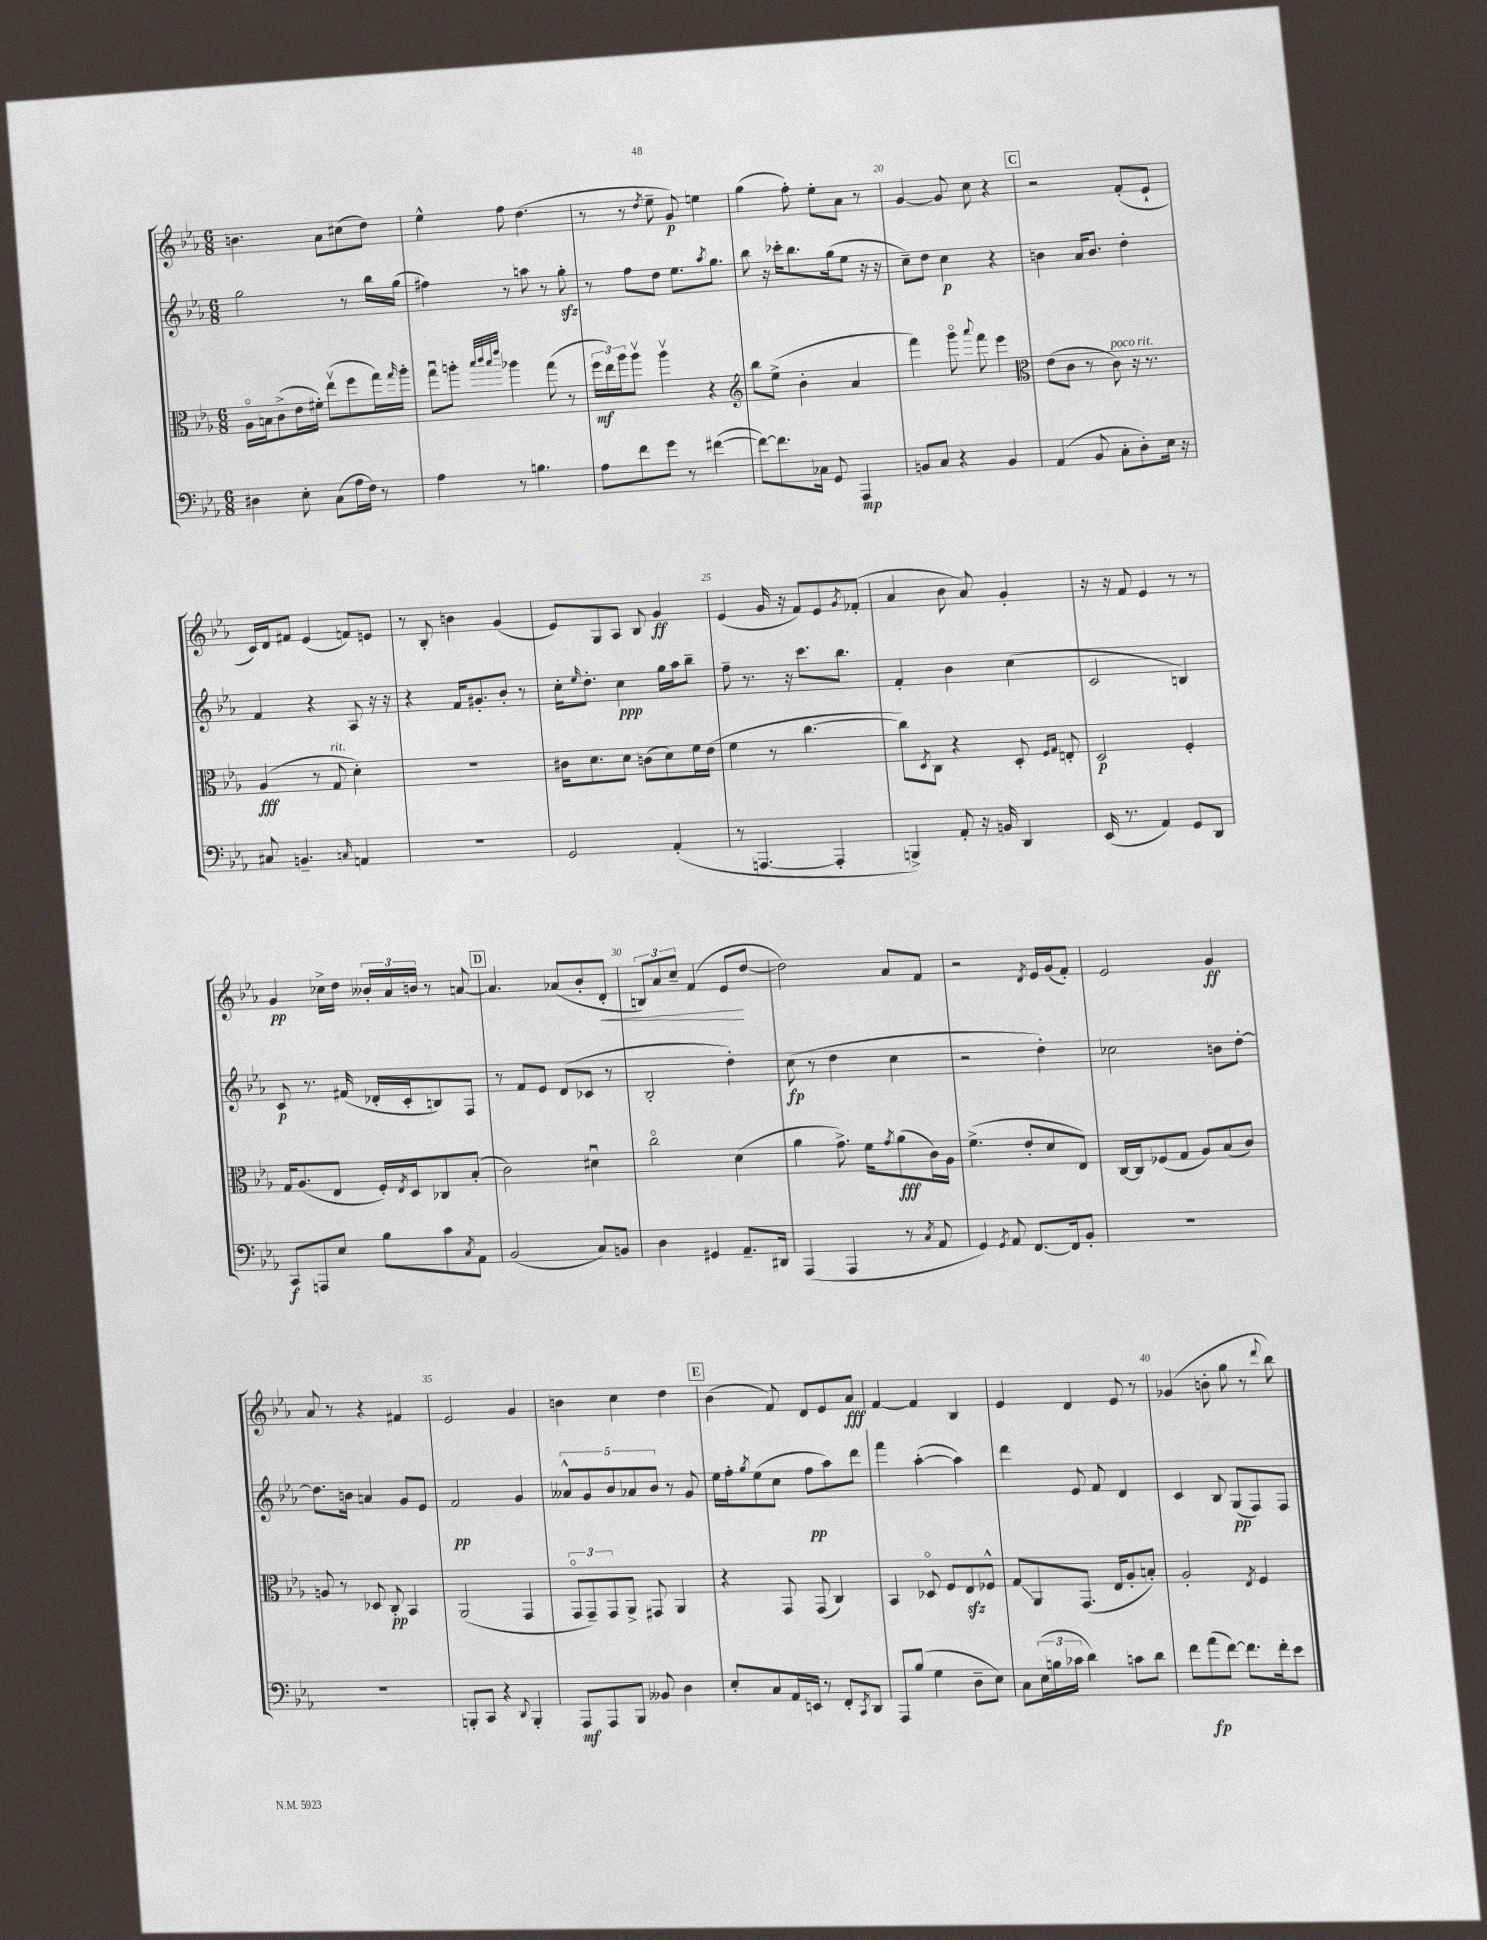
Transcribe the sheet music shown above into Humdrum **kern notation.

**kern	**kern	**kern	**kern
*staff4	*staff3	*staff2	*staff1
*clefF4	*clefC3	*clefG2	*clefG2
*k[b-e-a-]	*k[b-e-a-]	*k[b-e-a-]	*k[b-e-a-]
*M6/8	*M6/8	*M6/8	*M6/8
4D#	16A-o	2gg	4.b
.	16B	.	.
.	(8c^	.	.
8E-'	16e-	.	.
.	16f#')	.	.
(8C	(8ee-v	.	8a-
16A-	8ff	8r	(8cc#
16F)	.	.	.
8r	16gg)	16bb-	8dd)
.	16qqgg	.	.
.	16aa-'	(16gg	.
=	=	=	=
4A-	8ggu	4ff#)	4ee-^^
.	8aa'	.	.
.	32qqbb-	.	.
.	32qqccc	.	.
.	32qqbb-	.	.
.	32qqeee-	.	.
8r	4aa-	8r	8ff
4.B	.	8aa	(4.dd
.	(8gg	8r	.
.	8r	8gg'	.
=	=	=	=
8A-	24ff	8r	8r
.	24ee-)	.	.
.	24aa-	.	.
8f	8aa-v	8ff	8r
.	.	.	8qdd
8g	4aa-v	8dd	8ee-~
8r	.	8.ee-	8g)
([4f#	4r	.	4ee
.	.	8qaa-	.
.	.	8.gg	.
=	=	=	=
*	*clefG2	*	*
8f#_)	8bb-	8bb-	(4gg
8.f#]	(8ee-^	16r	.
.	.	16ccc-'	.
.	4b-'	8.bb-	8ff')
16C-	.	.	.
8GG	.	.	8ee-'
.	.	(16gg	.
4AAA-	4a-	8ee-	8a-
.	.	16r	8r
.	.	16r	.
=	=	=	=
8BB	4fff)	8cc~)	[4g
8C	.	8dd	.
4r	8gggo	4cc	8g]
.	8qqaaa-	.	.
.	8fff	.	8cc
4BB	4eee-	4r	4r
=	=	=	=
*	*clefC3	*	*
(4AA-	(8e-	4b	2r
.	8c	.	.
8BB-	8r	16a-	.
.	.	8.b	.
8C'	8c)	.	.
8D')	16r	4dd'	(8f'
.	8.r	.	.
16E-	.	.	8e-`
16r	.	.	.
=	=	=	=
8C#	(4A-	4f	16c)
.	.	.	16d
4.BB~	.	.	8f#
.	8r	4r	(4e-
.	8G	.	.
16qqC	.	.	.
4AA	4d')	8A-	8f)
.	.	16r	8e
.	.	16r	.
=	=	=	=
2.r	2.r	4r	8r
.	.	.	8B-'
.	.	16f	4b
.	.	8.g#'	.
.	.	8b-'	(4g
.	.	8r	.
=	=	=	=
2GG	16c#	16cc'	8e-)
.	.	16qqee-	.
.	8.d	8.dd'	.
.	.	.	8G
.	8d	4cc	8A-
.	(8c	.	8B-
(4AA-'	8d)	16gg	4g
.	.	16aa-	.
.	16f	8bb-~	.
.	(16e-	.	.
=	=	=	=
8r	4f	8ff~	(4e-
[4.AAA	.	8.r	.
.	8r	.	16g
.	.	16r	16r
.	[4.cc	8.ccc	8f)
4AAA']	.	.	8e-
.	.	8.bb-	.
.	.	.	8qg
.	.	.	(8f-'
=	=	=	=
4BBB^)	8cc])	4f'	4a-
.	8qD	.	.
.	8C	.	.
8AA-'	4r	4b-	8b-
16r	.	.	8a-)
16BB	.	.	.
4DD	8D'	(4cc	4g'
.	16qqF	.	.
.	16qqG	.	.
.	8E'	.	.
=	=	=	=
(16EE-	2D	2c	16r
8.r	.	.	16r
.	.	.	8f
4AA-)	.	.	4e-
8GG	4F'	4B)	8r
8DD	.	.	8r
=	=	=	=
8CC	16G	8c	4g
.	(8.A-	.	.
8AAA	.	8.r	.
8E-	8E-	.	16cc-^
.	.	(16f#	16dd
8B-	16F')	16d-'	24b--'
.	.	.	24a-
.	8qE-	.	.
.	16D	16c'	.
.	.	.	24b
8c	8C-	8B)	8r
8qC	.	.	.
8AA-	(8B-'	8F	[8a
=	=	=	=
(2BB-	2c)	8r	4.a]
.	.	8f	.
.	.	8e-	.
.	.	(8d	(8a-
8C)	4d#u	8c-	8b-'
8BB	.	8r	8d'
=	=	=	=
4D	2cco	2B-'	12B)
.	.	.	12a-
.	.	.	12cc~
4GG#	.	.	(4f
8.AA-~	(4d	4dd')	8e-
.	.	.	[8dd
16DD#	.	.	.
=	=	=	=
(4AAA-	4a-	(8cc	2dd])
.	.	8r	.
4AAA-	8.g^)	4dd	.
.	16f	.	.
.	8qg	.	.
8r	(8a-	4cc	8a-
8qC	.	.	.
8AA-	16c)	.	8f
.	16A-	.	.
=	=	=	=
4GG)	(4.f^	2r	2r
8qGG	.	.	.
8AA-	.	.	.
[8.FF	8e-'	.	.
.	.	.	8qd
.	8d	4dd')	16e-
16FF]	.	.	(16g
8BB-'	8E-)	.	8f')
=	=	=	=
2.r	[16C	2cc-	2e-
.	16C]	.	.
.	(8F-	.	.
.	8G	.	.
.	8A-)	.	.
.	(8B-	8b	4g
.	8c)	[8dd'	.
=	=	=	=
2.r	8A	8.dd]	8a-
.	8r	.	8r
.	.	16b	.
.	8D-	4a	4r
.	8C'	.	.
.	4BB-	8g	4f#
.	.	8e-	.
=	=	=	=
8BBB'	(2AA-	2f	2e-
8CC	.	.	.
4r	.	.	.
8qqDD	.	.	.
4BBB'	4GG	4g	4g
=	=	=	=
8AAA-	12GGo	10a--^^	4b
.	12GG~)	.	.
.	.	10g	.
8AAA-	.	.	.
.	12GG	.	.
.	.	10b-	.
8BBB-	8AA-^	.	4cc
.	.	10a-	.
8BB--	8GG#	.	.
.	.	10b-	.
4D	4AA-	8r	4dd
.	.	8g	.
=	=	=	=
8E-'	4r	16ee-	(4b-
.	.	16ff'	.
.	.	8qgg	.
8C	.	(8ee-	.
16AA-	8GG	8cc	8f)
16EE	.	.	.
8r	(8GG	8ff	8d
8FF'	4C)	8aa-)	8e-
8qCC	.	.	.
8DD	.	8ddd	8a-
=	=	=	=
8AAA-	4BB-	4fff	[4f
(8B-	.	.	.
4G	8D-o	([4aa-'	4f]
.	8F	.	.
8D~	8E-	4aa-])	4B-
8E-)	8F-^^	.	.
=	=	=	=
8C	8G	4ddd	4e-
(24E-	8AA-	.	.
24B	.	.	.
24c-	.	.	.
4d)	(8.GG	8e-	4d
.	.	8f	.
.	16E-	.	.
8c	8A-'	4d	8e-
8d	8B')	.	8r
=	=	=	=
8f	2A-'	4c	(4g-
(8a-	.	.	.
[8f)	.	8B-	8b'
8.f]	.	(8G	8gg
.	8qE-	.	.
.	4F	8F)	8r
16f'	.	.	.
.	.	.	8qqddd
8e-	.	8F	8bb-)
==	==	==	==
*-	*-	*-	*-
